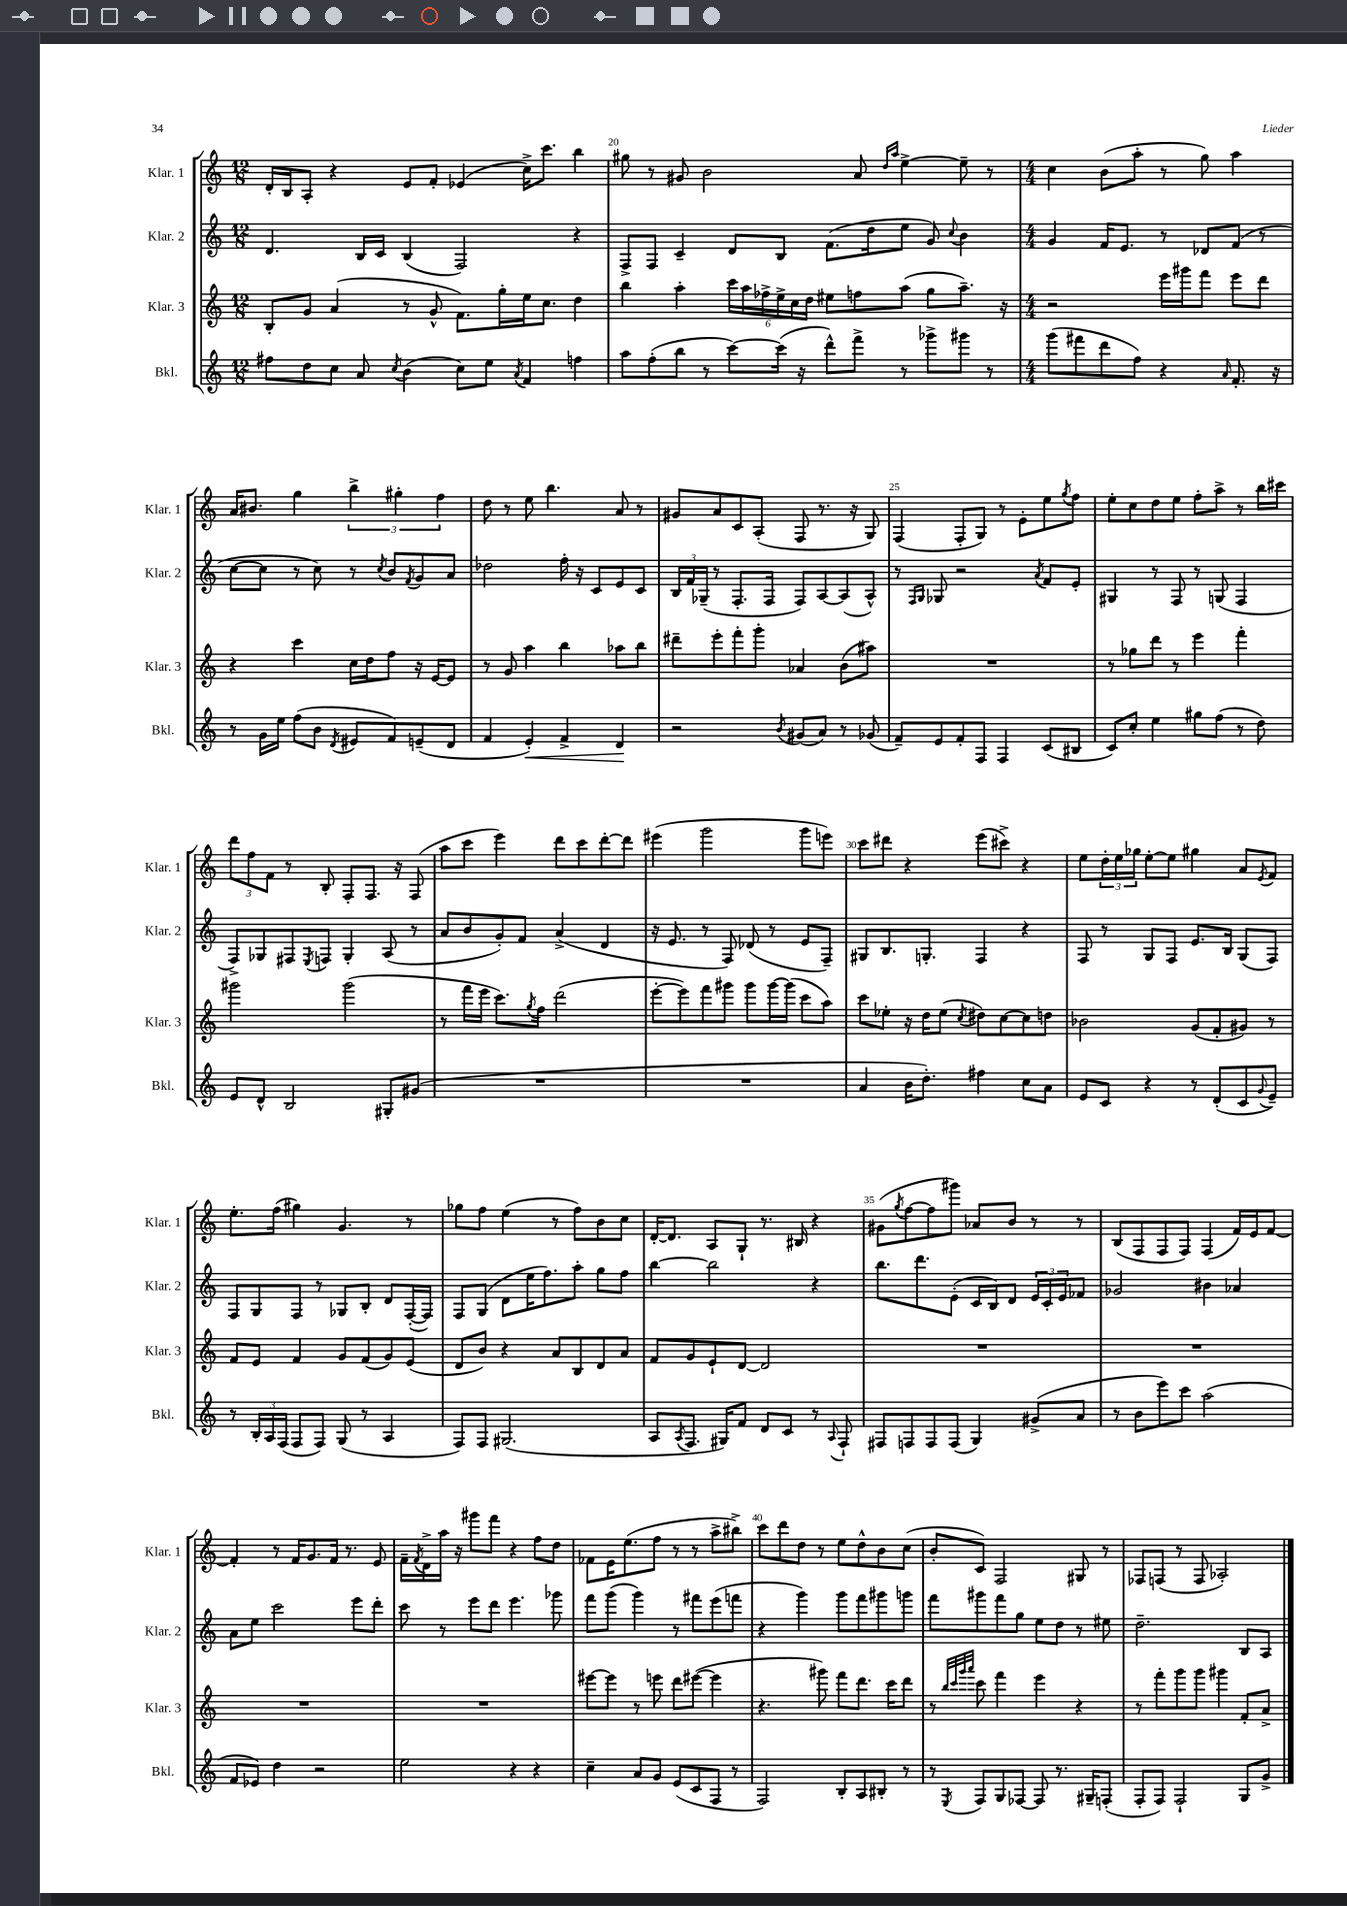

**kern	**kern	**kern	**kern
*staff4	*staff3	*staff2	*staff1
*clefG2	*clefG2	*clefG2	*clefG2
*k[]	*k[]	*k[]	*k[]
*M12/8	*M12/8	*M12/8	*M12/8
8ff#	8B'	4.d	16d'
.	.	.	16B
8dd	8g	.	8A'
8cc	(4a	.	4r
8a	.	16B	.
.	.	16c	.
8qcc	.	.	.
(4b	8r	(4B	8e
.	8g^^	.	8f'
8cc)	8.f)	2F)	(4e-
8ee	.	.	.
.	16gg'	.	.
8qa	.	.	.
4f	16ee	.	16cc^)
.	8.cc	.	8.ccc
4ff	4dd	4r	4bb
=	=	=	=
8aa	4bb	8F^	8gg#
(8ff'	.	8F	8r
8bb	4aa'	4c~	8g#
8r	.	.	2b
[8ccc)	24ccc	8d	.
.	24aa	.	.
.	24ff-^	.	.
(16ccc]	24ee^	8B	.
.	24cc	.	.
16r	.	.	.
.	24dd	.	.
8ddd^^)	8ee#	(8.f	.
8fff^	8ff	.	8a
.	.	16dd	.
.	.	.	16qqdd
.	.	.	16qqaa
8r	(8aa	8ee	[4ee^
8ggg-^	8gg	8g)	.
.	.	8qqcc	.
8ggg#	8.aa~)	4b	8ee~]
8r	.	.	8r
.	16r	.	.
=	=	=	=
*M4/4	*M4/4	*M4/4	*M4/4
(8ggg	2r	4g	4cc
8fff#	.	.	.
8ddd	.	16f	(8b
.	.	8.e	.
8ff)	.	.	8aa'
4r	16eee	8r	8r
.	16ggg#	.	.
.	8fff	8d-	8gg)
16qqa	.	.	.
8.f'	8eee	(8f	4aa
.	8ddd	8r	.
16r	.	.	.
=	=	=	=
8r	4r	[8cc	16a
.	.	.	8.b#
16g	.	8cc]	.
16ee	.	.	.
(8ff	4ccc	8r	4gg
8b	.	8cc)	.
8qd	.	.	.
8e#	16cc	8r	6bb^
.	16dd	.	.
.	.	8qcc	.
8f)	8ff	8b	.
.	.	.	6gg#'
.	.	8qf	.
(8e~	16r	8g	.
.	[16e	.	.
.	.	.	6ff
8d	8e]	8a	.
=	=	=	=
4f	8r	2dd-	8dd
.	8g	.	8r
4e')	4aa	.	8ee
.	.	.	4.bb
4f^	4bb	16ff'	.
.	.	16r	.
.	.	8c	.
4d	8aa-	8e	8a
.	8bb	8c	8r
=	=	=	=
2r	8ddd#~	24B	8g#
.	.	24f	.
.	.	(24G-~	.
.	8eee'	8r	8a
.	8fff'	8.F'	8c
.	8ggg'	.	(8A'
.	.	16F	.
8qb	.	.	.
(8g#	4a-	8F)	8F
8a)	.	[8A	8.r
8r	(8b	(8A]	.
.	.	.	16r
(8g-	8aa#)	8A^^)	8G)
=	=	=	=
8f~)	1r	8r	(4F
.	.	16qqF	.
.	.	16qqG	.
8e	.	8G-	.
8f'	.	2r	8F'
8F	.	.	8G)
4F	.	.	8r
.	.	.	8e'
.	.	8qa	.
(8c	.	8f	8ee
.	.	.	8qgg
8B#	.	8e'	8ff
=	=	=	=
8c)	8r	4G#	8ee'
8cc'	8gg-	.	8cc
4ee	8ddd	8r	8dd
.	8r	8F	8ee
8gg#	4eee	8r	8ff'
(8ff	.	(8G	8aa^
8r	4fff'	4F	8r
8dd)	.	.	16bb
.	.	.	16ccc#
=	=	=	=
8e	2ggg#	8F^)	12ddd
.	.	.	12ff
8d^^	.	8G-	.
.	.	.	12f
2B	.	8F#	8r
.	.	8qE	.
.	.	8F	8B'
.	(2ggg#	4G-'	8F'
.	.	.	8.F
8G#'	.	(8A	.
.	.	.	16r
(8g#	.	8r	(8F
=	=	=	=
1r	8r	8a	8aa
.	16fff	8b	8ccc
.	16eee	.	.
.	8.ccc)	8g')	4eee)
.	.	8f	.
.	8qgg	.	.
.	16ff	.	.
.	(2ddd	(4a^	8ddd
.	.	.	8ccc
.	.	4d	[8ddd'
.	.	.	8ddd]
=	=	=	=
1r	[8eee'	16r	(4eee#
.	.	8.e	.
.	8eee])	.	.
.	8fff	8r	2ggg
.	8ggg#	8F)	.
.	8ggg#	(8d-	.
.	[16ggg#	8r	.
.	(16ggg#]	.	.
.	8ccc	8e	8ggg
.	8aa)	8F~)	8eee)
=	=	=	=
4a	8ccc	8G#	8ccc
.	8ee-'	8.B	8ddd#
16b	16r	.	4r
8.dd')	16dd	8.G'	.
.	(8ee-	.	.
.	8qcc	.	.
4ff#	8dd#)	4F	(8eee
.	[8cc	.	8ccc#^)
8cc	8cc]	4r	4r
8a	8dd	.	.
=	=	=	=
8e	2b-	8F	8ee
8c	.	8r	24dd'
.	.	.	24ee
.	.	.	24gg-
4r	.	8G	[8ee'
.	.	8F	8ee]
8r	(8g	8.e	4gg#
(8d'	8f'	.	.
.	.	16B	.
8c	8g#)	(8G	8a
8qqg	.	.	8qe
8e~)	8r	8F)	8f
=	=	=	=
8r	8f	8F	8.ee'
24B'	8e	8G	.
24A	.	.	.
.	.	.	(16ff
(24F	.	.	.
8F	4f	8F	4gg#)
8F)	.	8r	.
(8G	8g	8G-	4.g
8r	(8f	8B'	.
4A	8g)	8d	.
.	(8e	([16F'	8r
.	.	16F])	.
=	=	=	=
8F)	8d	8F	8gg-
8F	8b)	(8G	8ff
(2.G#	4r	8d	(4ee
.	.	16ee	.
.	.	8.ff)	.
.	8a	.	8r
.	8B	8aa'	8ff)
.	8d	8gg	8b
.	8a	8ff	8cc
=	=	=	=
8A	8f	[4bb	[16d'
.	.	.	8.d]
8qA	.	.	.
8.F	8g	.	.
.	8e`	2bb]	8A
16G#)	.	.	.
8f	[8d	.	8G`
8d	2d]	.	8.r
8c	.	.	.
.	.	.	16B#
8r	.	4r	4r
8qqA	.	.	.
8F`	.	.	.
=	=	=	=
8F#	1r	8.bb	(8g#
.	.	.	8qgg
8F	.	.	[8ff
.	.	8.ddd	.
8F	.	.	8ff]
(8F	.	(8e'	8ggg#)
4G)	.	16c	8a-
.	.	16B)	.
.	.	8d	8b
(8g#^	.	24e	8r
.	.	24c'	.
.	.	24e	.
8a	.	8f-	8r
=	=	=	=
8r	1r	2g-	(8B
8b	.	.	8F
8eee)	.	.	8F
8ccc	.	.	8F)
(2aa	.	4b#	(4F
.	.	4a-	16f)
.	.	.	16e
.	.	.	[8f
=	=	=	=
8f	1r	8a	4f']
8e-)	.	8ee	.
4dd	.	2ccc	8r
.	.	.	16f
.	.	.	8.g
2r	.	.	.
.	.	.	16f
.	.	.	8.r
.	.	8eee	.
.	.	8ddd'	8e
=	=	=	=
2ee	1r	8ccc	16f~
.	.	.	8qf
.	.	.	16d^
.	.	8r	16aa
.	.	.	16r
.	.	8eee	8ggg#
.	.	8ddd	8fff
4r	.	4.eee	4r
4r	.	.	8ff
.	.	8ggg-	8dd
=	=	=	=
4cc~	[8eee#	8fff	8f-
.	8eee#]	(8ggg	16e
.	.	.	(8.ee
8a	8r	4ggg)	.
8g	8eee	.	8ff
(8e	8ddd	8r	8r
8c	([8eee#	8fff#	8r
8F	4eee#]	(8eee	8aa^
8r	.	8fff	8bb#^)
=	=	=	=
2F)	4.r	4r	8ccc
.	.	.	8ddd
.	.	4ggg)	8dd
.	8ggg#)	.	8r
8B'	8fff	8ggg	8ee
8A	8.ddd	8fff	8dd^^
8B#'	.	8ggg#	8b
.	16ccc	.	.
8r	8ddd	8ggg	(8cc
=	=	=	=
8r	8r	8fff	8b'
.	32qqbb	.	.
.	32qqccc	.	.
.	32qqggg	.	.
8qE	32qqaaa	.	.
8F	8ccc	8ggg#	8c)
8G	4fff	8fff	2F
[8F-	.	8gg	.
8F-]	4eee	8ee	.
8.r	.	8dd	.
.	4r	8r	8G#
16G#~	.	.	.
(8F'	.	8ee#	8r
=	=	=	=
8F'	8r	2.dd~	8F-
8F)	8fff'	.	(8F
2F`	8ggg	.	8r
.	8ggg	.	8F
.	4ggg#	.	2A-')
8G	8f'	8B	.
8g^	8a^	8A	.
==	==	==	==
*-	*-	*-	*-
